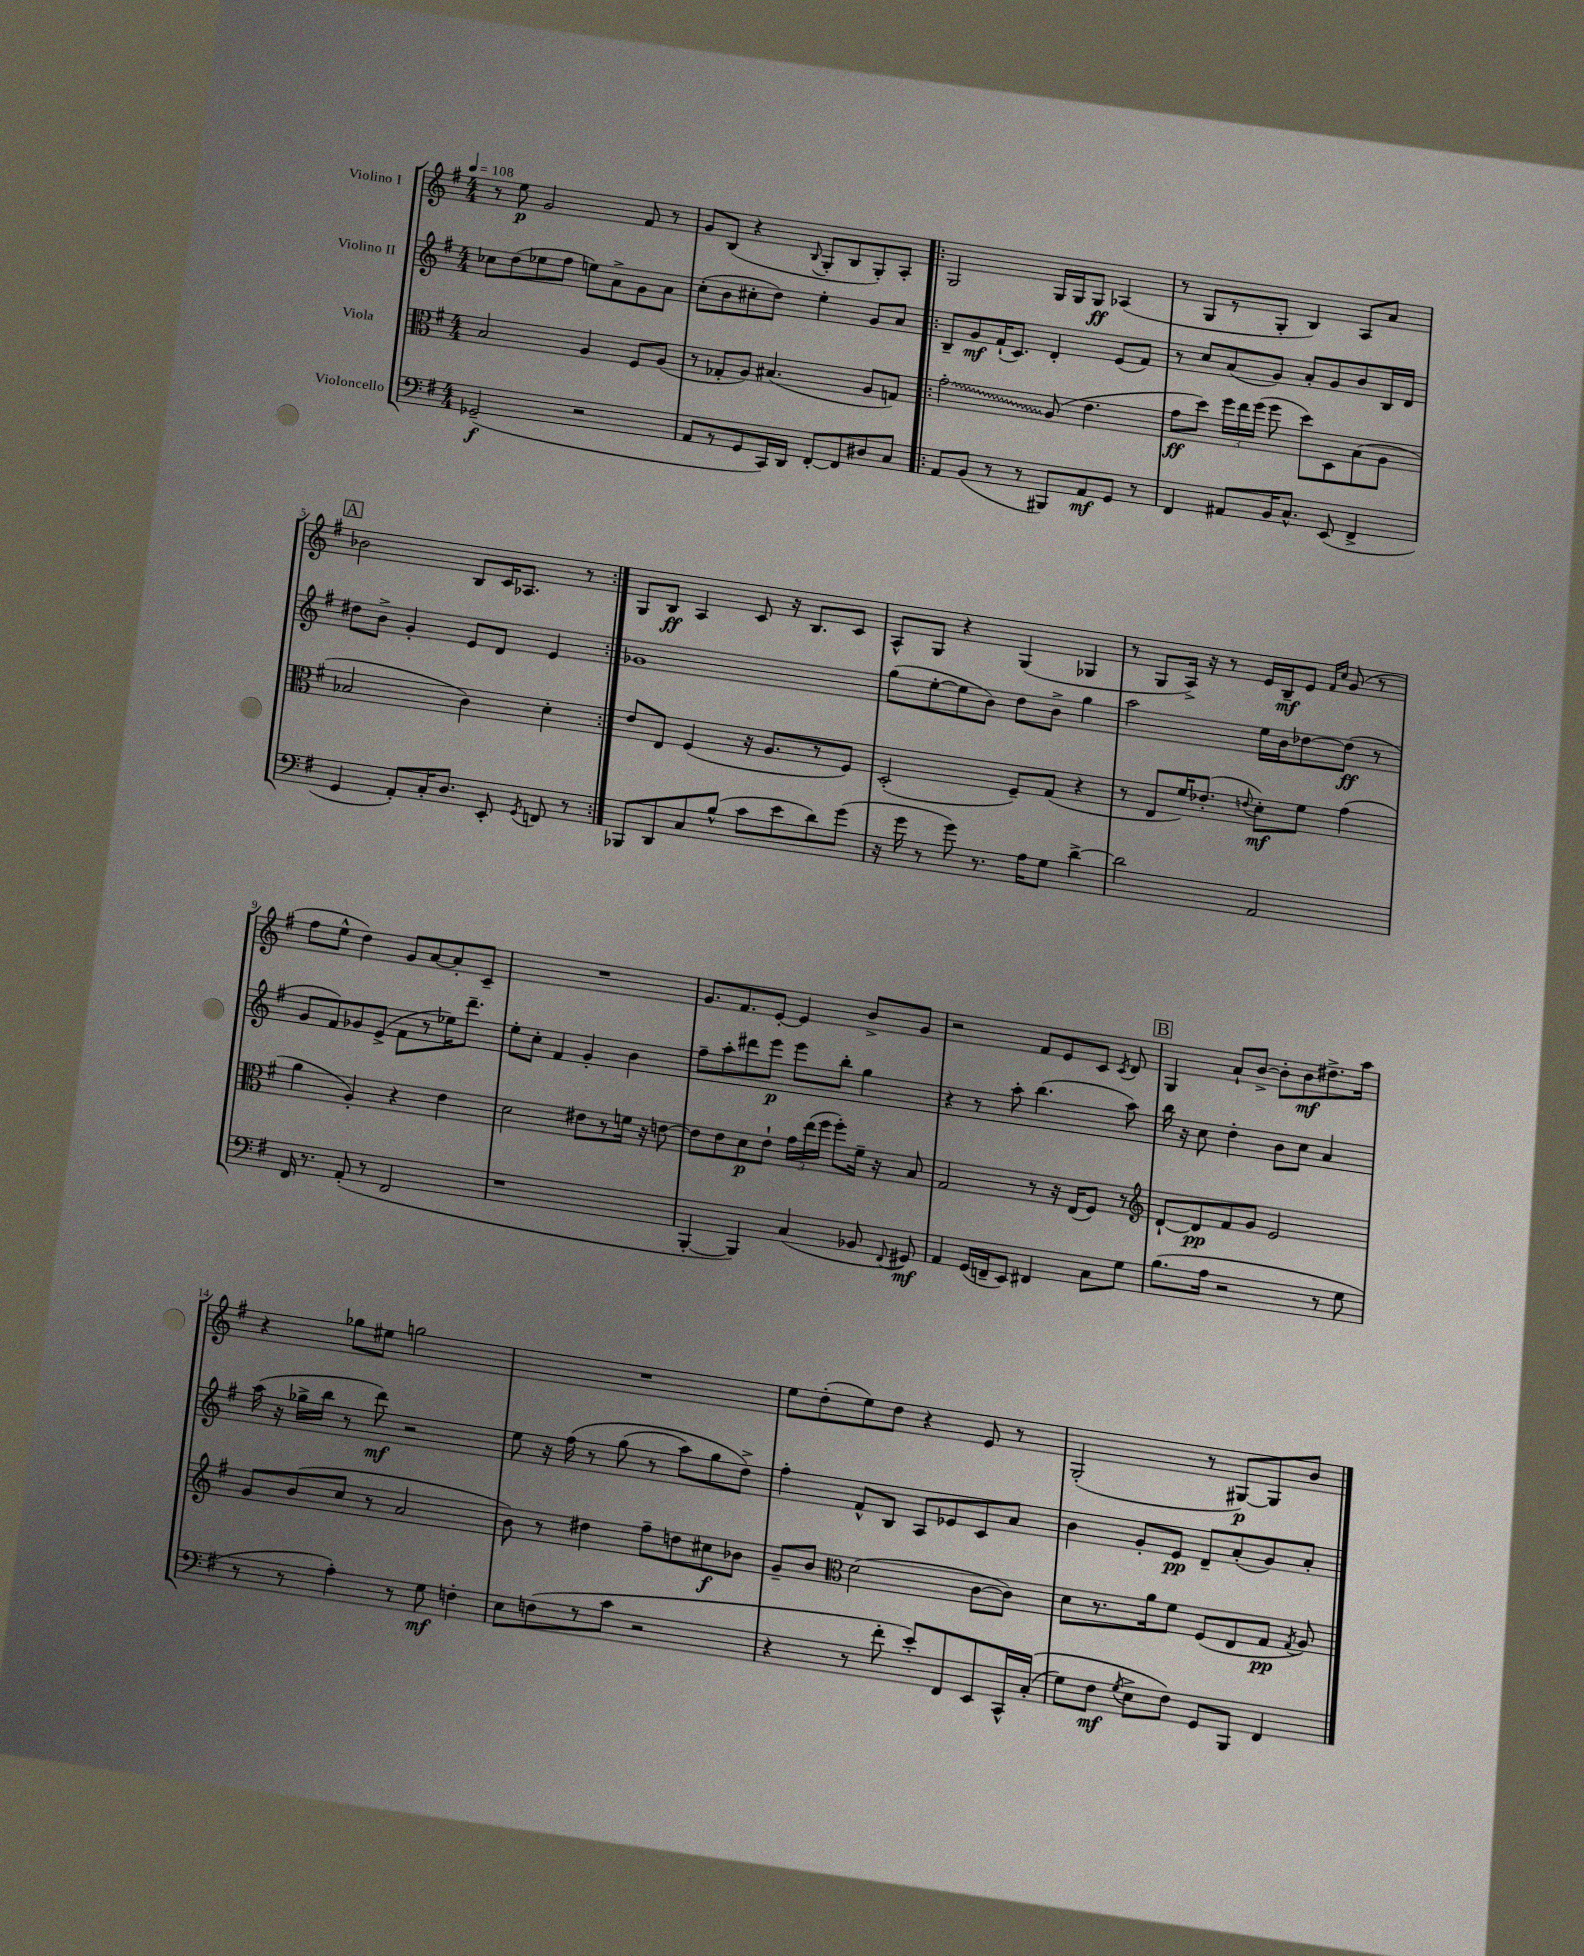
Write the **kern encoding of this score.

**kern	**kern	**kern	**kern
*staff4	*staff3	*staff2	*staff1
*clefF4	*clefC3	*clefG2	*clefG2
*k[f#]	*k[f#]	*k[f#]	*k[f#]
*M4/4	*M4/4	*M4/4	*M4/4
*MM108	*MM108	*MM108	*MM108
(2GG-~/	2B/	8cc-\L	8r
.	.	(8dd\	8ee\
.	.	8ee-\	2g/
.	.	8ff#\J	.
2r	4A/	8ee\L)	.
.	.	8a^\	.
.	8F#/L	8g\	8f#/
.	(8A/J	8a\J	8r
=	=	=	=
8AA/L	8r	(8cc'\L	8g/L
8r	8G-'/L	8b\	(8B/J
8GG/	8A/J)	8cc#'\	4r
16CC/L)	(4.B#/	8dd\J)	.
16DD/JJ	.	.	.
.	.	.	8qqB/
[8FF#'/L	.	4ee'\	8G'/L
8FF#/]	.	.	8B/
8D#/	8A/L	8g/L	8G'/)
8C/J	8G/J)	8a/J	8A'/J
=!|:	=!|:	=!|:	=!|:
8AA/L	2g'\	8B~/L	2G/
(8BB/J	.	8g/	.
8r	.	(16f#`/K	.
.	.	8.c/J)	.
8r	.	.	.
8BBB#/L)	(8A/	4d'/	16G/LL
.	.	.	16G/J
8AA/	4.e\	.	8G/J
8GG/J	.	(8e/L	(4A-/
8r	.	8f#/J)	.
=	=	=	=
4FF#/	8g\L	8r	8r
.	8dd\J)	8cc/L	8G/L
8AA#/L	24ff#\LL	(8a/	8r
.	24ee\	.	.
.	(24ff#\JJ	.	.
16BB/K	8ff#\	8g/J)	8G'/J
8.C^^/J	.	.	.
.	8dd\L)	8a'/L	4B/)
(8EE/	8D\	8g/	.
4FF#^/	(8B\	8b/	8A/L
.	8A\J	16B/L	8a/J
.	.	16d/JJ	.
=	=	=	=
4GG/	2B-/	8dd#\L	2b-\
.	.	8b^\J	.
8AA'/L)	.	4g'/	.
16C'/K	.	.	.
8.D/J	.	.	.
.	4c\)	8e/L	8B/L
8EE'/	.	8d/J	16c/K
.	.	.	8.A-/J
8qGG/	.	.	.
8FF/	4d'\	4e/	.
8r	.	.	8r
=:|!	=:|!	=:|!	=:|!
8BBB-/L	8e/L	1g-	8G/L
8DD/	8E/J	.	8B/J
8C/	(4F#/	.	4A/
(8B^^/J	.	.	.
8c\L	16r	.	8c/
.	8.A/L	.	.
8e\	.	.	16r
.	.	.	8.B/L
8d\)	8r	.	.
(8g\J	8F#/J)	.	8c/J
=	=	=	=
16r	(2D'/	(8gg\L	8A^^/L
16g\	.	.	.
8r	.	[8ee'\	8G/J
8g\)	.	8ee\]	4r
8.r	.	8b\J)	.
.	8F#~/L)	8dd\L	(4G/
16A\LK	.	.	.
8G\J	(8G/J	8b^\J	.
[4d^\	4r	4gg\	4G-/
=	=	=	=
2d\]	8r	2aa\	8r
.	8E/L	.	8G/L
.	16f#/K)	.	16A^/Jk)
.	(8.e-'/J	.	16r
.	.	.	8r
.	8qqe/	.	.
2AA/	8d'\L)	16ee\LL	16e/LL
.	.	16b\J	16B~/J
.	8f#\J	[8dd-\	8e/J
.	.	.	16qqf#/LL
.	.	.	16qqcc/JJ
.	(4g\	(8dd-\]J	(8g/
.	.	8r	8r
=	=	=	=
16FF#/	4a\	8g/L	8ff#\L
8.r	.	.	.
.	.	8f#/)	8ee^^\J
(8AA'/	4A'/)	8g-/	4dd\)
8r	.	(8e^/J	.
2FF#/	4r	8f#\L	8g/L
.	.	8r	[8a/
.	4e\	16ee-\K)	8a'/]
.	.	8.ddd~\J	.
.	.	.	8c~/J
=	=	=	=
1r	2d\	8ee'\L	1r
.	.	8cc'\J	.
.	.	4f#/	.
.	8e#\L	4g'/	.
.	8r	.	.
.	16f\Jk	4b\	.
.	16r	.	.
.	[8e\	.	.
=	=	=	=
[4BBB'/	8e\]L	8ff#~\L	8.g/L
.	8e\	8aa'\	.
.	.	.	8.f#/
4BBB/])	8d\	8ddd#\	.
.	8e`\J	8eee\J	[8e'/J
(4C/	24g\LL	8eee\L	4e/]
.	(24ee\	.	.
.	24ff#\JJ	.	.
.	8ff#'\L)	8bb'\J	.
8BB-/	16f#~\Jk	4gg\	8b^/L
.	16r	.	.
8qqFF#/	.	.	.
8GG#/)	8B/	.	8g/J
=	=	=	=
4AA/	2G/	4r	2r
(16GG/LL	.	8r	.
16FF~/J	.	.	.
8EE/J)	.	8aa'\	.
4FF#/	8r	(4.bb\	8f#/L
.	16r	.	8e/
.	(16E/LK	.	.
8C\L	8F#/J)	.	8c/J
.	.	.	8qc/
8G\J	8r	8aa\)	8d/
=	=	=	=
*	*clefG2	*	*
(8.B\L	[8d`/L	16bb\	4G/
.	.	16r	.
.	8d/]	8cc\	.
16A\Jk	.	.	.
2r	8f#/	4dd'\	8a`/L
.	8g/J	.	[8b^/J
.	2e/	8b\L	8b'\]L
.	.	8cc\J	8b\
8r	.	4a/	8.dd#^\
8G\	.	.	.
.	.	.	16aa\Jk
=	=	=	=
8r	8g/L	(16aa\	4r
.	.	16r	.
8r	(8b/	16gg-^\LL	.
.	.	16bb\JJ	.
4A'\)	8cc/J	8r	8gg-\L
.	8r	8ddd\)	8ee#\J
8r	2a/	2r	2gg\
8G\	.	.	.
4F'\	.	.	.
=	=	=	=
8E\L	8b\)	8ee\	1r
(8F\	8r	16r	.
.	.	&(16ff#\	.
8r	4dd#\	8r	.
8c\J	.	(8gg\	.
2r	8ff#~\L	8r	.
.	8dd\	8aa\L)	.
.	8cc#\	8gg\	.
.	8b-\J	8dd^\J&)	.
=	=	=	=
4r	8g~/L	4ff#'\	8ee\L
.	8b/J	.	(8dd'\
*	*clefC3	*	*
8r	(2d\	8f#^^/L	8ee\)
8f#'\	.	8B/J	8dd\J
8e'/L)	.	8A/L	4r
8FF#/	.	8e-/	.
8EE/	[8c\L	8c/	8e/
16CC^^/L	8c\]J)	8a/J	8r
&((16C'/JJ	.	.	.
=	=	=	=
8G\L)	8d\L	4b\	(2G'/
8F#\J	8.r	.	.
8qG/	.	.	.
8E^\L	.	8g'/L	.
.	16a\k	.	.
8F#\J&)	8f#\J	8e/J	.
8GG/L	(8F#/L	8d~/L	8r
8BBB/J	8E/	(8a'/	[8G#/L)
4FF#/	8G/J	8g/)	8G#/]
.	8qG/	.	.
.	8A/)	8a'/J	8b/J
==	==	==	==
*-	*-	*-	*-
